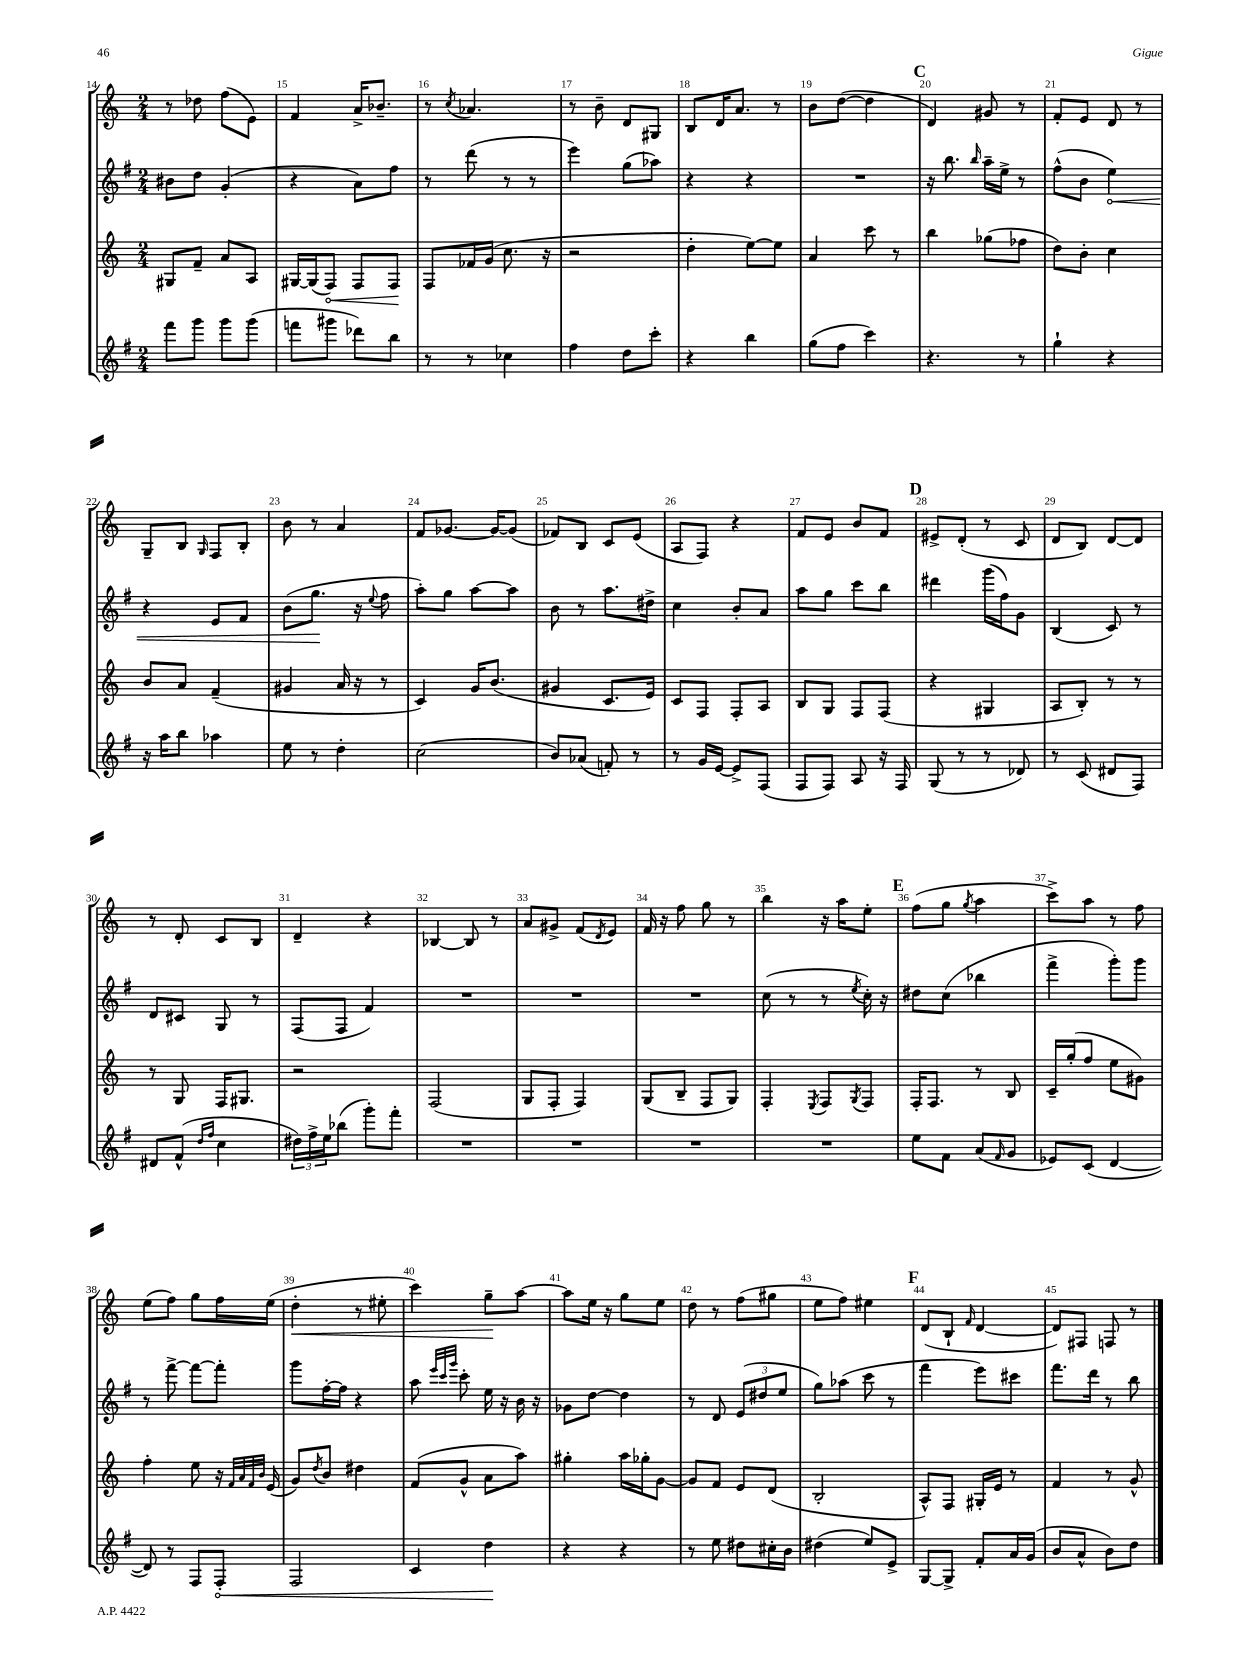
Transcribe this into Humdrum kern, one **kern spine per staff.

**kern	**kern	**kern	**kern
*staff4	*staff3	*staff2	*staff1
*clefG2	*clefG2	*clefG2	*clefG2
*k[f#]	*k[]	*k[f#]	*k[]
*M2/4	*M2/4	*M2/4	*M2/4
8fff#	8G#	8b#	8r
8ggg	8f~	8dd	8dd-
8ggg	8a	(4g'	(8ff
(8ggg	8A	.	8e)
=	=	=	=
8fff	[16G#	4r	4f
.	(16G#]	.	.
8ggg#	8F)	.	.
8ddd-)	8F	8a)	16a^
.	.	.	8.b-~
8bb	8F	8ff#	.
=	=	=	=
8r	8F	8r	8r
.	.	.	8qcc
8r	16f-	(8ddd	4.a-
.	(16g	.	.
4cc-	8.cc	8r	.
.	.	8r	.
.	16r	.	.
=	=	=	=
4ff#	2r	4eee)	8r
.	.	.	8b~
8dd	.	(8gg	8d
8ccc'	.	8aa-)	8G#
=	=	=	=
4r	4dd'	4r	8B
.	.	.	16d
.	.	.	8.a
4bb	[8ee)	4r	.
.	8ee]	.	8r
=	=	=	=
(8gg	4a	2r	8b
8ff#	.	.	([8dd
4ccc)	8ccc	.	4dd]
.	8r	.	.
=	=	=	=
4.r	4bb	16r	4d)
.	.	8.bb	.
.	.	16qqbb	.
.	(8gg-	16aa~	8g#
.	.	16ee^	.
8r	8ff-	8r	8r
=	=	=	=
4gg`	8dd)	(8ff#^^	8f'
.	8b'	8b	8e
4r	4cc	4ee)	8d
.	.	.	8r
=	=	=	=
16r	8b	4r	8G~
16aa	.	.	.
8bb	8a	.	8B
.	.	.	16qqG
4aa-	(4f~	8e	8F
.	.	8f#	8B'
=	=	=	=
8ee	4g#	(8b	8b
8r	.	8.gg	8r
4dd'	16a	.	4a
.	16r	16r	.
.	.	8qqee	.
.	8r	8ff#	.
=	=	=	=
(2cc	4c)	8aa')	8f
.	.	8gg	[8.g-
.	16g	[8aa	.
.	(8.b	.	16g-_
.	.	8aa]	(8g-]
=	=	=	=
8b)	4g#	8b	8f-)
(8a-	.	8r	8B
8f')	8.c	8.aa	8c
8r	.	.	(8e
.	16e)	16dd#^	.
=	=	=	=
8r	8c	4cc	8A
16g	8F	.	8F)
[16e	.	.	.
8e^]	8F'	8b'	4r
(8F#	8A	8a	.
=	=	=	=
8F#	8B	8aa	8f
8F#)	8G	8gg	8e
8A	8F	8ccc	8b
16r	(8F	8bb	8f
16F#	.	.	.
=	=	=	=
(8G	4r	4ddd#	8e#^
8r	.	.	(8d'
8r	4G#	(16ggg	8r
.	.	16ff#)	.
8d-)	.	8g	8c
=	=	=	=
8r	8A	(4B	8d
(8c	8B')	.	8B)
8d#	8r	8c)	[8d
8F#)	8r	8r	8d]
=	=	=	=
8d#	8r	8d	8r
(8f#^^	8G	8c#	8d'
16qqdd	.	.	.
16qqff#	.	.	.
4cc	16F	8G	8c
.	8.G#	.	.
.	.	8r	8B
=	=	=	=
24dd#)	2r	(8F#	4d~
24ff#^	.	.	.
24ee	.	.	.
(8bb-	.	8F#	.
8ggg')	.	4f#)	4r
8fff#'	.	.	.
=	=	=	=
2r	(2F	2r	[4B-
.	.	.	8B-]
.	.	.	8r
=	=	=	=
2r	8G	2r	8a
.	8F'	.	8g#^
.	4F)	.	(8f
.	.	.	8qd
.	.	.	8e)
=	=	=	=
2r	(8G	2r	16f
.	.	.	16r
.	8B~	.	8ff
.	8F	.	8gg
.	8G)	.	8r
=	=	=	=
2r	4F'	(8cc	4bb
.	.	8r	.
.	8qE	.	.
.	8F	8r	16r
.	.	.	16aa
.	8qG	8qee	.
.	8F	16cc')	8ee'
.	.	16r	.
=	=	=	=
8ee	16F'	8dd#	(8ff
.	8.F	.	.
8f#	.	(8cc	8gg
.	.	.	8qgg
(8a	8r	4bb-	4aa
16qqf#	.	.	.
8g	8B	.	.
=	=	=	=
8e-)	16c~	4fff#^	8ccc^)
.	(16gg'	.	.
(8c	8ff	.	8aa
[4d	8ee	8ggg')	8r
.	8g#)	8ggg	8ff
=	=	=	=
8d])	4ff'	8r	(8ee
8r	.	[8fff#^	8ff)
8F#	8ee	8fff#_	8gg
8F#'	16r	8fff#']	16ff
.	32qqf	.	.
.	32qqa	.	.
.	32qqf	.	.
.	32qqb	.	.
.	(16e	.	(16ee
=	=	=	=
2F#	8g)	8ggg	4dd'
.	8qdd	.	.
.	8b	[16ff#'	.
.	.	16ff#]	.
.	4dd#	4r	8r
.	.	.	8ee#'
=	=	=	=
4c	(8f	8aa	4ccc)
.	.	32qqeee	.
.	.	32qqccc	.
.	.	32qqggg	.
.	8g^^	8ccc'	.
4dd	8a	16ee	8gg~
.	.	16r	.
.	8aa)	16b	[8aa
.	.	16r	.
=	=	=	=
4r	4gg#'	8g-	8aa]
.	.	[8dd	16ee
.	.	.	16r
4r	16aa	4dd]	8gg
.	16gg-'	.	.
.	[8g	.	8ee
=	=	=	=
8r	8g]	8r	8dd
8ee	8f	8d	8r
8dd#	8e	(12e	(8ff
.	.	12dd#	.
16cc#'	(8d	.	8gg#
.	.	12ee	.
16b	.	.	.
=	=	=	=
(4dd#	2B'	8gg)	8ee
.	.	(8aa-	8ff)
8ee)	.	8ccc	4ee#
8e^	.	8r	.
=	=	=	=
[8G	8A^^)	4fff#	(8d
8G^]	8F	.	8B`
.	.	.	16qqf
8f#'	16G#'	8eee)	[4d
.	16e	.	.
16a	8r	8ccc#	.
(16g	.	.	.
=	=	=	=
8b	4f	8.fff#	8d])
8a^^	.	.	8F#
.	.	16ddd	.
8b)	8r	8r	8F
8dd	8g^^	8bb	8r
==	==	==	==
*-	*-	*-	*-
